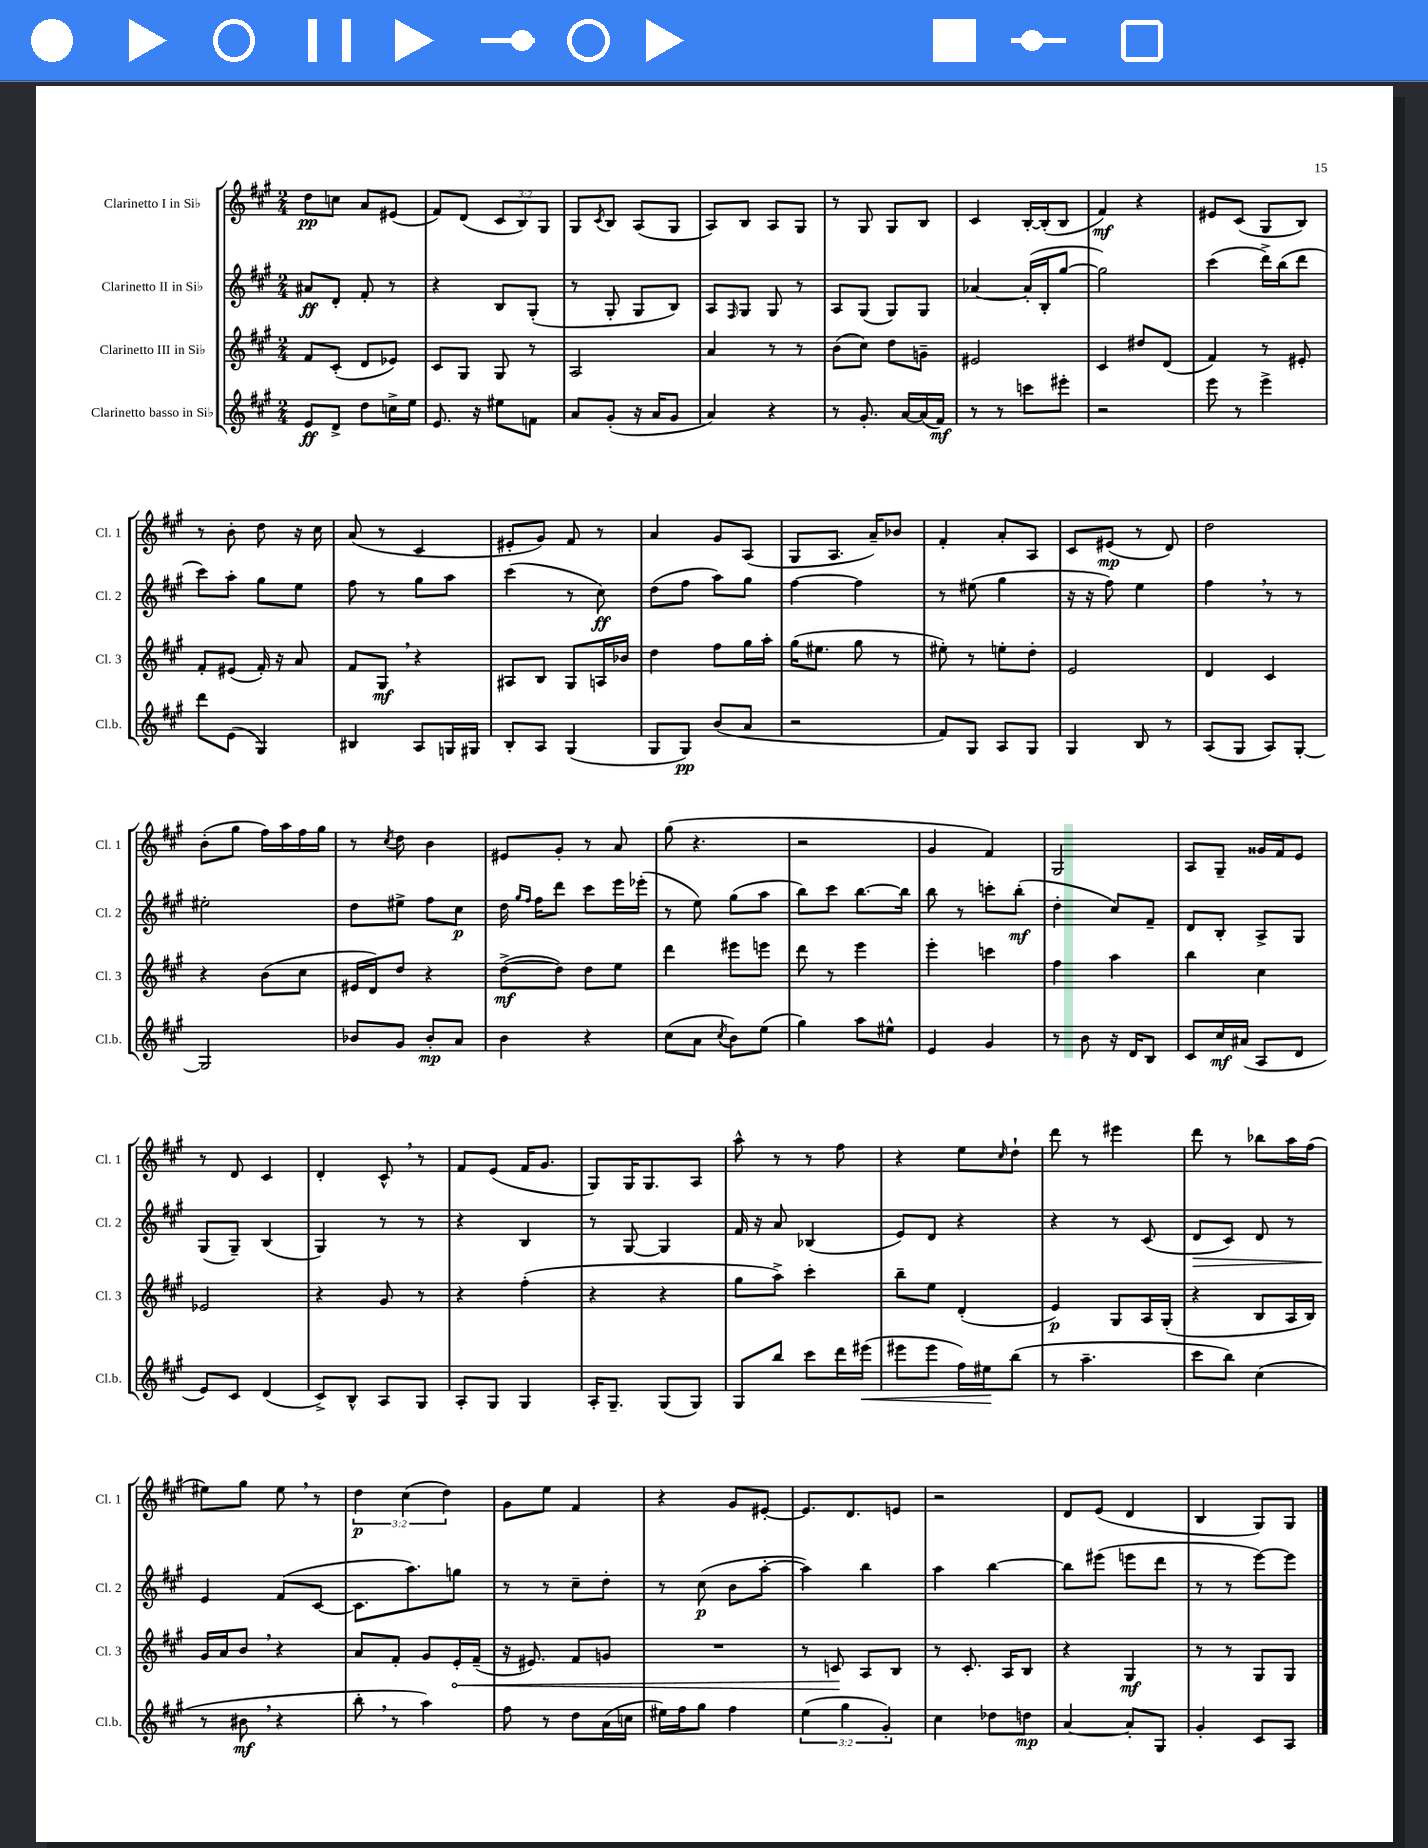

**kern	**dynam	**kern	**dynam	**kern	**dynam	**kern	**dynam
*part4	*part4	*part3	*part3	*part2	*part2	*part1	*part1
*staff4	*staff4	*staff3	*staff3	*staff2	*staff2	*staff1	*staff1
*I"Clarinetto basso in Si♭	*	*I"Clarinetto III in Si♭	*	*I"Clarinetto II in Si♭	*	*I"Clarinetto I in Si♭	*
*I'Cl.b.	*	*I'Cl. 3	*	*I'Cl. 2	*	*I'Cl. 1	*
*clefG2	*	*clefG2	*	*clefG2	*	*clefG2	*
*k[f#c#g#]	*	*k[f#c#g#]	*	*k[f#c#g#]	*	*k[f#c#g#]	*
*M2/4	*	*M2/4	*	*M2/4	*	*M2/4	*
=1	=1	=1	=1	=1	=1	=1	=1
8e/L	ff	8f#/L	.	8a#X/L	ff	8dd\L	pp
8d^/J	.	(8c#'/J	.	8d'/J	.	8ccn\J	.
8dd\L	.	8d/L	.	8f#'/	.	8a/L	.
16ccn^\L	.	8e-X/J)	.	8r	.	(8e#X/J	.
16ee\JJ	.	.	.	.	.	.	.
=2	=2	=2	=2	=2	=2	=2	=2
8.e/	.	8c#/L	.	4r	.	8f#/L)	.
.	.	8G#/J	.	.	.	(8d/J	.
16r	.	.	.	.	.	.	.
8ee#X\L	.	8G#/	.	8B/L	.	12c#/L	.
.	.	.	.	.	.	12B/)	.
8fn\J	.	8r	.	(8G#'/J	.	.	.
.	.	.	.	.	.	12G#/J	.
=3	=3	=3	=3	=3	=3	=3	=3
8a/L	.	2A/	.	8r	.	8G#/L	.
.	.	.	.	.	.	8qc#/	.
(8g#'/J	.	.	.	8G#'/	.	8B/J	.
16r	.	.	.	8G#/L	.	(8A/L	.
16a/KL	.	.	.	.	.	.	.
8g#/J	.	.	.	8B/J)	.	8G#/J	.
=4	=4	=4	=4	=4	=4	=4	=4
4a/)	.	4a/	.	8A/L	.	8A/L)	.
.	.	.	.	16qqF#/	.	.	.
.	.	.	.	8G#/J	.	8B/J	.
4r	.	8r	.	8G#/	.	8A/L	.
.	.	8r	.	8r	.	8G#/J	.
=5	=5	=5	=5	=5	=5	=5	=5
8r	.	(8b\L	.	8A/L	.	8r	.
8.g#'/	.	8cc#\J)	.	(8G#/J	.	8G#/	.
.	.	8dd\L	.	8G#/L)	.	8G#/L	.
[16a/LL	.	.	.	.	.	.	.
(16a/]	.	8gn~\J	.	8G#/J	.	8B/J	.
16f#/JJ)	mf	.	.	.	.	.	.
=6	=6	=6	=6	=6	=6	=6	=6
8r	.	2e#X/	.	[4a-X/	.	4c#/	.
8r	.	.	.	.	.	.	.
8cccn\L	.	.	.	(16a-'/LL]	.	[16B'/LL	.
.	.	.	.	16B'/J	.	(16B'/J]	.
8eee#X'\J	.	.	.	[8gg#/J	.	8B/J	.
=7	=7	=7	=7	=7	=7	=7	=7
2r	.	4c#/	.	2gg#\])	.	4f#/)	mf
.	.	8dd#X/L	.	.	.	4r	.
.	.	(8d/J	.	.	.	.	.
=8	=8	=8	=8	=8	=8	=8	=8
8eee\	.	4f#/)	.	(4ccc#\	.	8e#X/L	.
8r	.	.	.	.	.	(8c#/J	.
4eee^\	.	8r	.	16ddd^\LL)	.	8G#/L	.
.	.	.	.	(16bb\J	.	.	.
.	.	8e#X'/	.	8ddd\J	.	8B/J)	.
!!LO:LB:g=z
=9	=9	=9	=9	=9	=9	=9	=9
8ddd\L	.	8f#'/L	.	8ccc#\L)	.	8r	.
(8e\J	.	(8e#X/J	.	8aa'\J	.	8b'\	.
4G#/)	.	16f#'/)	.	8gg#\L	.	8dd\	.
.	.	16r	.	.	.	.	.
.	.	8a/	.	8ee\J	.	16r	.
.	.	.	.	.	.	16cc#\	.
=10	=10	=10	=10	=10	=10	=10	=10
4B#X/	.	8f#/L	.	8ff#\	.	(8a/	.
.	.	8G#,/J	mf	8r	.	8r	.
8A/L	.	4r	.	8gg#\L	.	4c#/	.
16Gn/L	.	.	.	8aa\J	.	.	.
16G#X/JJ	.	.	.	.	.	.	.
=11	=11	=11	=11	=11	=11	=11	=11
8B'/L	.	8A#X/L	.	(4ccc#\	.	8e#X'/L	.
8A/J	.	8B/J	.	.	.	8g#/J)	.
(4G#/	.	8G#/L	.	8r	.	8f#/	.
.	.	16An/L	.	8cc#\)	ff	8r	.
.	.	16b-X/JJ	.	.	.	.	.
=12	=12	=12	=12	=12	=12	=12	=12
8G#/L	.	4dd\	.	(8dd\L	.	4a/	.
8G#/J)	pp	.	.	8ff#\J	.	.	.
(8b/L	.	8ff#\L	.	8aa\L)	.	8g#/L	.
8a/J	.	16gg#\L	.	8gg#\J	.	(8A/J	.
.	.	16aa'\JJ	.	.	.	.	.
=13	=13	=13	=13	=13	=13	=13	=13
2r	.	(16gg#\KL	.	[4ff#\	.	8G#/L	.
.	.	8.ee#X\J	.	.	.	.	.
.	.	.	.	.	.	8.A/J	.
.	.	8gg#\	.	4ff#\]	.	.	.
.	.	.	.	.	.	16a~/KL)	.
.	.	8r	.	.	.	8b-X/J	.
=14	=14	=14	=14	=14	=14	=14	=14
8f#/L)	.	8ee#X'\)	.	8r	.	4f#'/	.
8G#/J	.	8r	.	(8ee#X\	.	.	.
8A/L	.	8een'\L	.	4gg#\	.	8a'/L	.
8G#/J	.	8dd'\J	.	.	.	8A/J	.
=15	=15	=15	=15	=15	=15	=15	=15
4G#/	.	2e/	.	16r	.	8c#/L	.
.	.	.	.	16r	.	.	.
.	.	.	.	8ff#\)	.	(8e#X/J	mp
8B/	.	.	.	4ee\	.	8r	.
8r	.	.	.	.	.	8d/)	.
=16	=16	=16	=16	=16	=16	=16	=16
(8A/L	.	4d/	.	4ff#,\	.	2dd\	.
8G#/J	.	.	.	.	.	.	.
8A/L)	.	4c#/	.	8r	.	.	.
[8G#'/J	.	.	.	8r	.	.	.
!!LO:LB:g=z
=17	=17	=17	=17	=17	=17	=17	=17
2G#/]	.	4r	.	2ee#X'\	.	(8b'\L	.
.	.	.	.	.	.	8gg#\J	.
.	.	(8b\L	.	.	.	16ff#\LL)	.
.	.	.	.	.	.	16aa\	.
.	.	8cc#\J	.	.	.	16ff#\	.
.	.	.	.	.	.	16gg#\JJ	.
=18	=18	=18	=18	=18	=18	=18	=18
8b-X/L	.	16e#X/LL	.	8dd\L	.	8r	.
.	.	16d/J)	.	.	.	.	.
.	.	.	.	.	.	8qcc#/	.
8g#/J	.	8dd/J	.	8ee#X^\J	.	8dd\	.
8b-'/L	mp	4r	.	8ff#\L	.	4b\	.
8a/J	.	.	.	8cc#\J	p	.	.
=19	=19	=19	=19	=19	=19	=19	=19
4b\	.	([8dd^\L	mf	16dd\	.	8e#X/L	.
.	.	.	.	16qqgg#/LL	.	.	.
.	.	.	.	16qqff#/JJ	.	.	.
.	.	.	.	16ff#\KL	.	.	.
.	.	8dd\J])	.	8ddd\J	.	8g#'/J	.
4r	.	8dd\L	.	8ccc#\L	.	8r	.
.	.	8ee\J	.	16eee\L	.	8a/	.
.	.	.	.	(16eee-X'\JJ	.	.	.
=20	=20	=20	=20	=20	=20	=20	=20
(8cc#\L	.	4ddd\	.	8r	.	(8gg#\	.
8a\J	.	.	.	8ee\)	.	4.r	.
8qcc#/	.	.	.	.	.	.	.
8b\L)	.	8eee#X\L	.	(8gg#\L	.	.	.
(8ee\J	.	8eeen\J	.	8aa\J	.	.	.
=21	=21	=21	=21	=21	=21	=21	=21
4gg#\)	.	8ddd\	.	8bb\L)	.	2r	.
.	.	8r	.	8ccc#\J	.	.	.
8aa\L	.	4eee\	.	[8.bb\L	.	.	.
8ee#X^^\J	.	.	.	.	.	.	.
.	.	.	.	16bb\Jk]	.	.	.
=22	=22	=22	=22	=22	=22	=22	=22
4e/	.	4eee'\	.	8bb\	.	4g#/	.
.	.	.	.	8r	.	.	.
4g#/	.	4cccn\	.	8cccn'\L	.	4f#/)	.
.	.	.	.	(8bb'\J	mf	.	.
=23	=23	=23	=23	=23	=23	=23	=23
8r	.	4ff#\	.	4dd'\	.	2G#/	.
8b\	.	.	.	.	.	.	.
16r	.	4aa\	.	8cc#/L)	.	.	.
16d/KL	.	.	.	.	.	.	.
8B/J	.	.	.	8f#~/J	.	.	.
=24	=24	=24	=24	=24	=24	=24	=24
8c#/L	.	4bb\	.	8d/L	.	8A/L	.
16cc#/L	mf	.	.	8B'/J	.	8G#~/J	.
(16a#X/JJ	.	.	.	.	.	.	.
8A/L	.	4cc#\	.	8A^/L	.	16g##X/LL	.
.	.	.	.	.	.	16f#/J	.
8d/J	.	.	.	8G#/J	.	8e/J	.
!!LO:LB:g=z
=25	=25	=25	=25	=25	=25	=25	=25
8e/L)	.	2e-X/	.	(8G#/L	.	8r	.
8c#/J	.	.	.	8G#~/J)	.	8d/	.
(4d/	.	.	.	(4B/	.	4c#/	.
=26	=26	=26	=26	=26	=26	=26	=26
8c#^/L)	.	4r	.	4G#/)	.	4d'/	.
8B^^/J	.	.	.	.	.	.	.
8A/L	.	8g#/	.	8r	.	8c#^^,/	.
8G#/J	.	8r	.	8r	.	8r	.
=27	=27	=27	=27	=27	=27	=27	=27
8A'/L	.	4r	.	4r	.	8f#/L	.
8G#/J	.	.	.	.	.	(8e/J	.
4G#/	.	(4ff#'\	.	4B/	.	16f#/KL	.
.	.	.	.	.	.	8.g#/J	.
=28	=28	=28	=28	=28	=28	=28	=28
16A'/KL	.	4r	.	8r	.	8G#/L)	.
8.G#~/J	.	.	.	.	.	.	.
.	.	.	.	[8G#/	.	16G#/K	.
.	.	.	.	.	.	8.G#/	.
(8G#/L	.	4r	.	4G#/]	.	.	.
8G#/J)	.	.	.	.	.	8A/J	.
=29	=29	=29	=29	=29	=29	=29	=29
8G#/L	.	8gg#\L	.	16f#/	.	8aa^^\	.
.	.	.	.	16r	.	.	.
8bb/J	.	8aa^\J)	.	8a/	.	8r	.
8ccc#\L	.	4ccc#'\	.	(4B-X/	.	8r	.
16ddd\L	.	.	.	.	.	8ff#\	.
!	!LO:HP:b	!	!	!	!	!	!
(16eee#X\JJ	<	.	.	.	.	.	.
=30	=30	=30	=30	=30	=30	=30	=30
8eee#X\L	.	8bb~\L	.	8e/L)	.	4r	.
8eee#\J	.	8ee\J	.	8d/J	.	.	.
16ff#\LL)	.	(4d'/	.	4r	.	8ee\L	.
16ee#X\J	.	.	.	.	.	.	.
.	.	.	.	.	.	16qqcc#/	.
(8bb\J	[	.	.	.	.	8dd`\J	.
=31	=31	=31	=31	=31	=31	=31	=31
8r	.	4e/)	p	4r	.	8ddd\	.
4.aa~\	.	.	.	.	.	8r	.
.	.	8G#/L	.	8r	.	4eee#X\	.
.	.	16A/L	.	(8c#/	.	.	.
.	.	(16G#'/JJ	.	.	.	.	.
=32	=32	=32	=32	=32	=32	=32	=32
!	!	!	!	!	!LO:HP:b	!	!
8ccc#\L	.	4r	.	8d/L	>	8ddd\	.
8bb\J)	.	.	.	8c#/J)	.	8r	.
(4cc#\	.	8B/L	.	8d/	.	8bb-X\L	.
.	.	16A/L	.	8r	.	16aa\L	.
.	.	16B/JJ)	.	.	.	(16ff#\JJ	.
!!LO:LB:g=z
=33	=33	=33	=33	=33	=33	=33	=33
8r	.	16g#/LL	.	4e/	.	8ee#X\L)	.
.	.	16a/J	.	.	.	.	.
8b#X,\	mf	8b,/J	.	.	.	8gg#\J	.
4r	.	4r	.	(8f#/L	]	8ee#,\	.
.	.	.	.	[8c#/J	.	8r	.
=34	=34	=34	=34	=34	=34	=34	=34
8bb',\	.	8a/L	.	8.c#\L]	.	6dd\	p
8r	.	8f#'/J	.	.	.	.	.
.	.	.	.	.	.	(6cc#\	.
.	.	.	.	8.aa\)	.	.	.
4aa\)	.	8g#/L	.	.	.	.	.
.	.	.	.	.	.	6dd\)	.
!	!	!	!LO:HP:b	!	!	!	!
.	.	16e'/L	<	8ggn\J	.	.	.
.	.	(16f#~/JJ	.	.	.	.	.
=35	=35	=35	=35	=35	=35	=35	=35
8ff#\	.	16r	.	8r	.	8g#\L	.
.	.	8.e#X/)	.	.	.	.	.
8r	.	.	.	8r	.	8ee\J	.
8dd\L	.	8f#/L	.	8cc#~\L	.	4f#/	.
(16a\L	.	8gn/J	.	8dd'\J	.	.	.
16ccn\JJ	.	.	.	.	.	.	.
=36	=36	=36	=36	=36	=36	=36	=36
16ee#X\LL)	.	2r	.	8r	.	4r	.
16ff#\J	.	.	.	.	.	.	.
8gg#\J	.	.	.	(8cc#\	p	.	.
4ff#\	.	.	.	8b\L	.	8g#/L	.
.	.	.	.	[8aa'\J	.	[8e#X'/J	.
=37	=37	=37	=37	=37	=37	=37	=37
(6ee\	.	8r	.	4aa\])	.	8.e#/L]	.
.	.	8cn/	.	.	.	.	.
6gg#\	.	.	.	.	.	.	.
.	.	.	.	.	.	8.d/	.
.	.	8A/L	[	4bb\	.	.	.
6g#'/)	.	.	.	.	.	.	.
.	.	8B/J	.	.	.	8en/J	.
=38	=38	=38	=38	=38	=38	=38	=38
4cc#\	.	8r	.	4aa\	.	2r	.
.	.	8.c#'/	.	.	.	.	.
8dd-X\L	.	.	.	[4bb\	.	.	.
.	.	16A/KL	.	.	.	.	.
8ddn\J	mp	8B/J	.	.	.	.	.
=39	=39	=39	=39	=39	=39	=39	=39
[4a/	.	4r	.	8bb\L]	.	8d/L	.
.	.	.	.	(8eee#X\J	.	(8e/J	.
8a'/L]	.	4G#/	mf	8eeen\L	.	4d/	.
8G#/J	.	.	.	8ddd\J	.	.	.
=40	=40	=40	=40	=40	=40	=40	=40
4g#'/	.	8r	.	8r	.	4B/	.
.	.	8r	.	8r	.	.	.
8c#/L	.	8G#/L	.	[8eee\L)	.	8G#/L)	.
8A/J	.	8G#/J	.	8eee\J]	.	8G#/J	.
==	==	==	==	==	==	==	==
*-	*-	*-	*-	*-	*-	*-	*-
